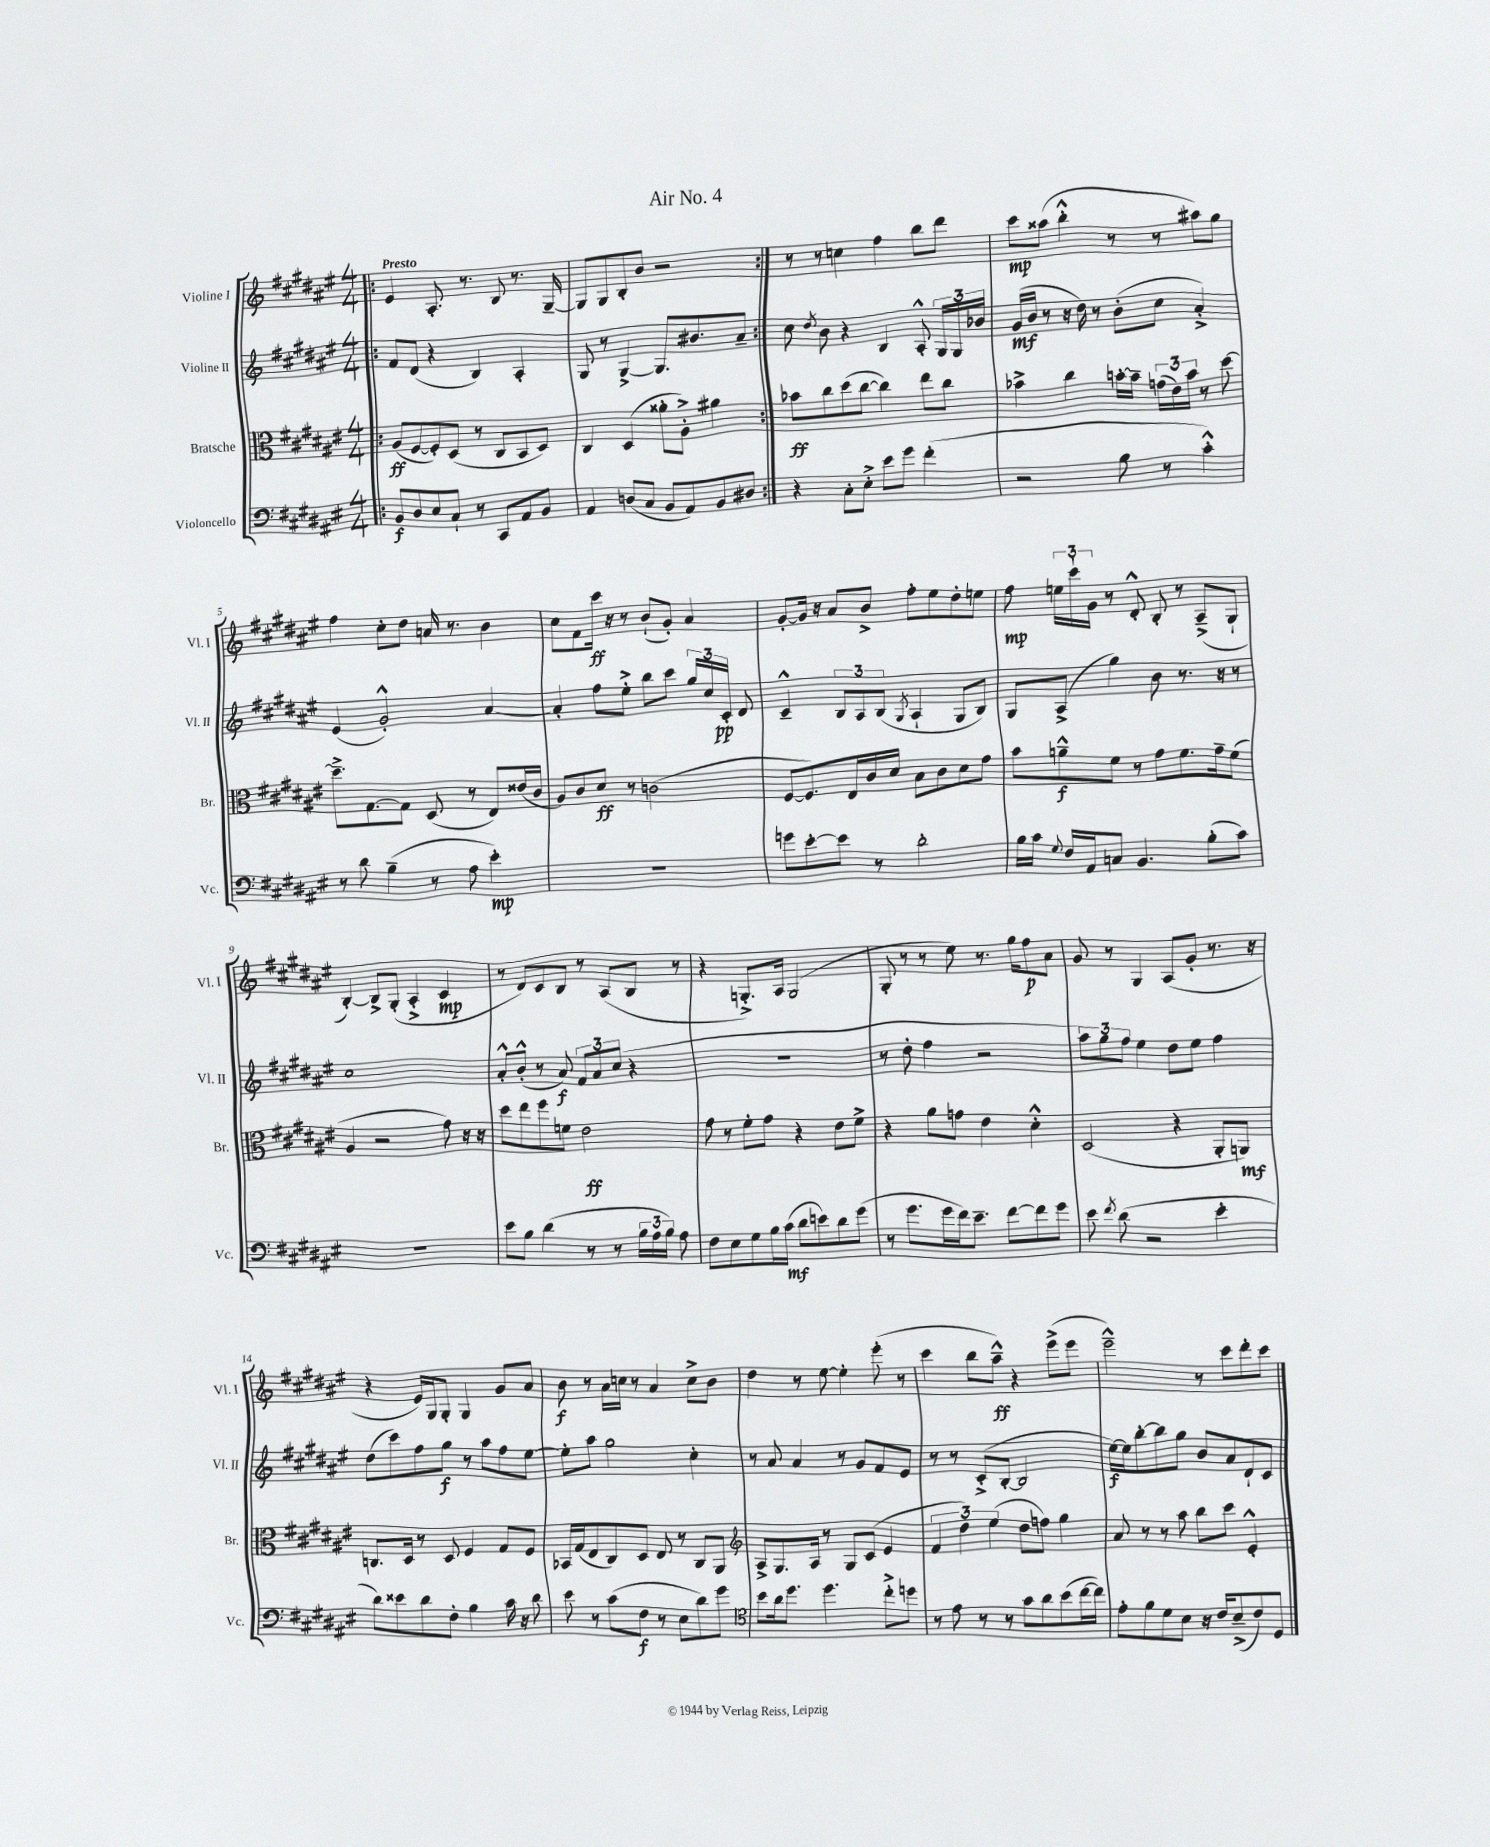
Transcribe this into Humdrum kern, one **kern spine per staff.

**kern	**kern	**kern	**kern
*staff4	*staff3	*staff2	*staff1
*clefF4	*clefC3	*clefG2	*clefG2
*k[f#c#g#d#a#e#]	*k[f#c#g#d#a#e#]	*k[f#c#g#d#a#e#]	*k[f#c#g#d#a#e#]
*M4/4	*M4/4	*M4/4	*M4/4
=!|:	=!|:	=!|:	=!|:
8BB	(8A#	8f#	4e#
8D#	[8F#	(8d#	.
8E#	8F#'])	4r	8.A#'
8C#`	(8D#	.	.
.	.	.	8.r
8r	8r	4B)	.
8CC#	8C#	.	8B
8AA#	8BB	4A#'	8.r
8BB	8D#)	.	.
.	.	.	[16G#~
=	=	=	=
4AA#	4C#	8G#	8G#]
.	.	8r	8G#
(8D	(4D#	[4G#^	8B'
8C#	.	.	8b
8BB	8a##'	8.G#]	2r
8AA#)	8A#'^)	.	.
.	.	8.b#	.
8BB	4a#	.	.
8D#	.	8a#~	.
=:|!	=:|!	=:|!	=:|!
4r	8b-	8cc#	8r
.	.	8qdd#	.
.	8cc#	8b	8r
8C#'	(8dd#	4r	4cc
8E#'^	[8cc#	.	.
8e#	4cc#])	4B	4ff#
8g#	.	.	.
(4f#'	8ee#	8A#'^^	8bb
.	8cc#	24G#	8ddd#
.	.	24G#	.
.	.	24b-	.
=	=	=	=
2r	4b-^	(16g#	8ccc#
.	.	16b	.
.	.	8r	(8aa##
.	4cc#	16r	4bb'^^
.	.	16dd#)	.
.	.	8r	.
8B	[16b'	(8b'	8r
.	16b~]	.	.
8r	(24g	8cc#	8r
.	24e#)	.	.
.	24b	.	.
4c#'^^)	8r	4a#'^)	8aa#)
.	[8dd#	.	8gg#
=	=	=	=
8r	8.dd#~^]	(4e#	4ff#
8d#	.	.	.
.	[8.G#	.	.
(4B~	.	2g#'^^)	8cc#'
.	8G#]	.	8dd#
8r	(8D#	.	16a
.	.	.	8.r
8A#	8r	.	.
4e#')	8E#)	[4a#	4b
.	(16e##	.	.
.	16c#	.	.
=	=	=	=
1r	8A#)	4a#']	8cc#
.	8c#	.	8f#
.	8d#	8ff#	16ccc#
.	.	.	16r
.	8r	8ee#'^	8r
.	(2c	8bb	(8b`
.	.	8ccc#	8g#')
.	.	24gg#	4a#
.	.	24cc#	.
.	.	24c#'	.
.	.	8d#	.
=	=	=	=
8g	[8F#	4c#~^^	[8g#'
[8e#'	8.F#])	.	16g#]
.	.	.	16r
8e#]	.	12B	8a#
.	16E#	.	.
.	.	12A#	.
8r	16c#	.	8b^
.	.	(12B	.
.	16d#	.	.
.	.	8qG#	.
2d#'	8B	4A#`	8ff#'
.	8c#	.	8ee#
.	8d#	8G#	8dd#'
.	8g#	8B)	8ee
=	=	=	=
16B	8b	8G#	8ff#
16c#	.	.	.
8qqG#	.	.	.
16F#	8a~^^	(8A#^	24ee
.	.	.	24ccc#`
16AA#	.	.	.
.	.	.	24g#
8C	8f#	4gg#)	8r
4.BB	8r	.	8d#'^^
.	8g#	8b	8B'
.	8.f#	8.r	8r
(8B'	.	.	(8A#~^
.	16g#~	16r	.
8c#)	(8f#	8r	8G#`
=	=	=	=
1r	4A#	1cc#	[4B')
.	2r	.	8B^]
.	.	.	(8G#'
.	.	.	4A#'^
.	8g#)	.	4c#
.	16r	.	.
.	16r	.	.
=	=	=	=
8e#	8dd#	8a#'^^	8r
8B	8ee#	(8b'^^	8d#)
(4d#	8ff#	8r	8c#
.	8f	8a#)	8B
8r	2e#	12f#	8r
.	.	12a#	.
8r	.	.	(8A#
.	.	(12cc#	.
24B	.	4r	8B
24A#	.	.	.
24B)	.	.	.
8A#	.	.	8r
=	=	=	=
8F#	8g#	1r	4r
8E#	8r	.	.
8G#	8f#'	.	8.G'^)
16B	8g#	.	.
(16c#	.	.	16A#
8d#	4r	.	(2G
8e)	.	.	.
8d#	8e#	.	.
(8g#	8f#^	.	.
=	=	=	=
8r	4r	8r	8G#'
8.g#	.	8dd#'	8r
.	8a#	4ff#	8r
16g#	.	.	.
16f#)	8g	.	8ee#)
8.e#~	.	.	.
.	4e#	2r	8.r
[8f#	.	.	.
.	.	.	16gg#
8f#]	4d#'^^	.	8ff#
8g#	.	.	8a#
=	=	=	=
8e#	(2D#	12aa#)	8g#
.	.	12gg#	.
8qf#	.	.	.
(8d#	.	.	8r
.	.	12ff#	.
2r	.	4ee#	4G#
.	4r	8dd#	(8A#
.	.	8ee#	8g#'
4e#'	8AA#'	4ff#	8.r
.	8AA)	.	.
.	.	.	16r
=	=	=	=
8d#)	8.C	(8dd#	4r
8e##	.	8ccc#)	.
.	16D#	.	.
8d#	8r	8ff#	16e#)
.	.	.	16G#
8F#'	8D#	8gg#	8G#'
4B	4F#	8r	4G#
.	.	8aa#	.
16c#	8G#	8ff#	8g#
16r	.	.	.
8d#	8F#	[8ee#	8a#
=	=	=	=
8e#	16BB-	8ee#']	8b
.	(16G#	.	.
8r	8E#	8aa#	8r
(8c#	8C#)	2gg#	16a#
.	.	.	16cc
8F#	8D#	.	8r
8r	8E#	.	4a#
8E#	8r	.	.
8d#)	8C#	4cc#'	8cc^
8g#	8AA#	.	8b
=	=	=	=
*clefC4	*clefG2	*	*
8b	8A#^	8r	4dd#
16a#	8.G#	8a#	.
8.dd#	.	.	.
.	.	4a#	8r
.	16A#	.	.
4.dd#	8r	.	[8ee#
.	8G#	8r	4ee#']
.	(8c#	8g#	.
8cc#'^	4e#	8f#	(8eee#'
8dd	.	8e#	8r
=	=	=	=
8r	6f#	8r	4ccc#
8e#	.	8r	.
.	6dd#)	.	.
8r	.	(8c#'^	8bb
.	(6ee#	.	.
8r	.	[8B'	8aa#~^^)
8g#	8dd#	2B]	4r
8a#	8ff)	.	.
(8b	4gg#	.	(8eee#^
[16cc#	.	.	8eee#
16cc#])	.	.	.
=	=	=	=
8e#'	8a#	[16ee#)	2eee#~^^)
.	.	16ee#]	.
8f#	8r	[8bb'	.
8d#	8r	8bb]	.
8B	8aa#	8gg#	.
16r	8bb	8b	8r
16c#	.	.	.
(8B~^	8ccc#	8a#	8ccc#
8c#)	4e#'^^	8d#`	8ddd#'
8D#	.	8c#	8ccc#
==	==	==	==
*-	*-	*-	*-
